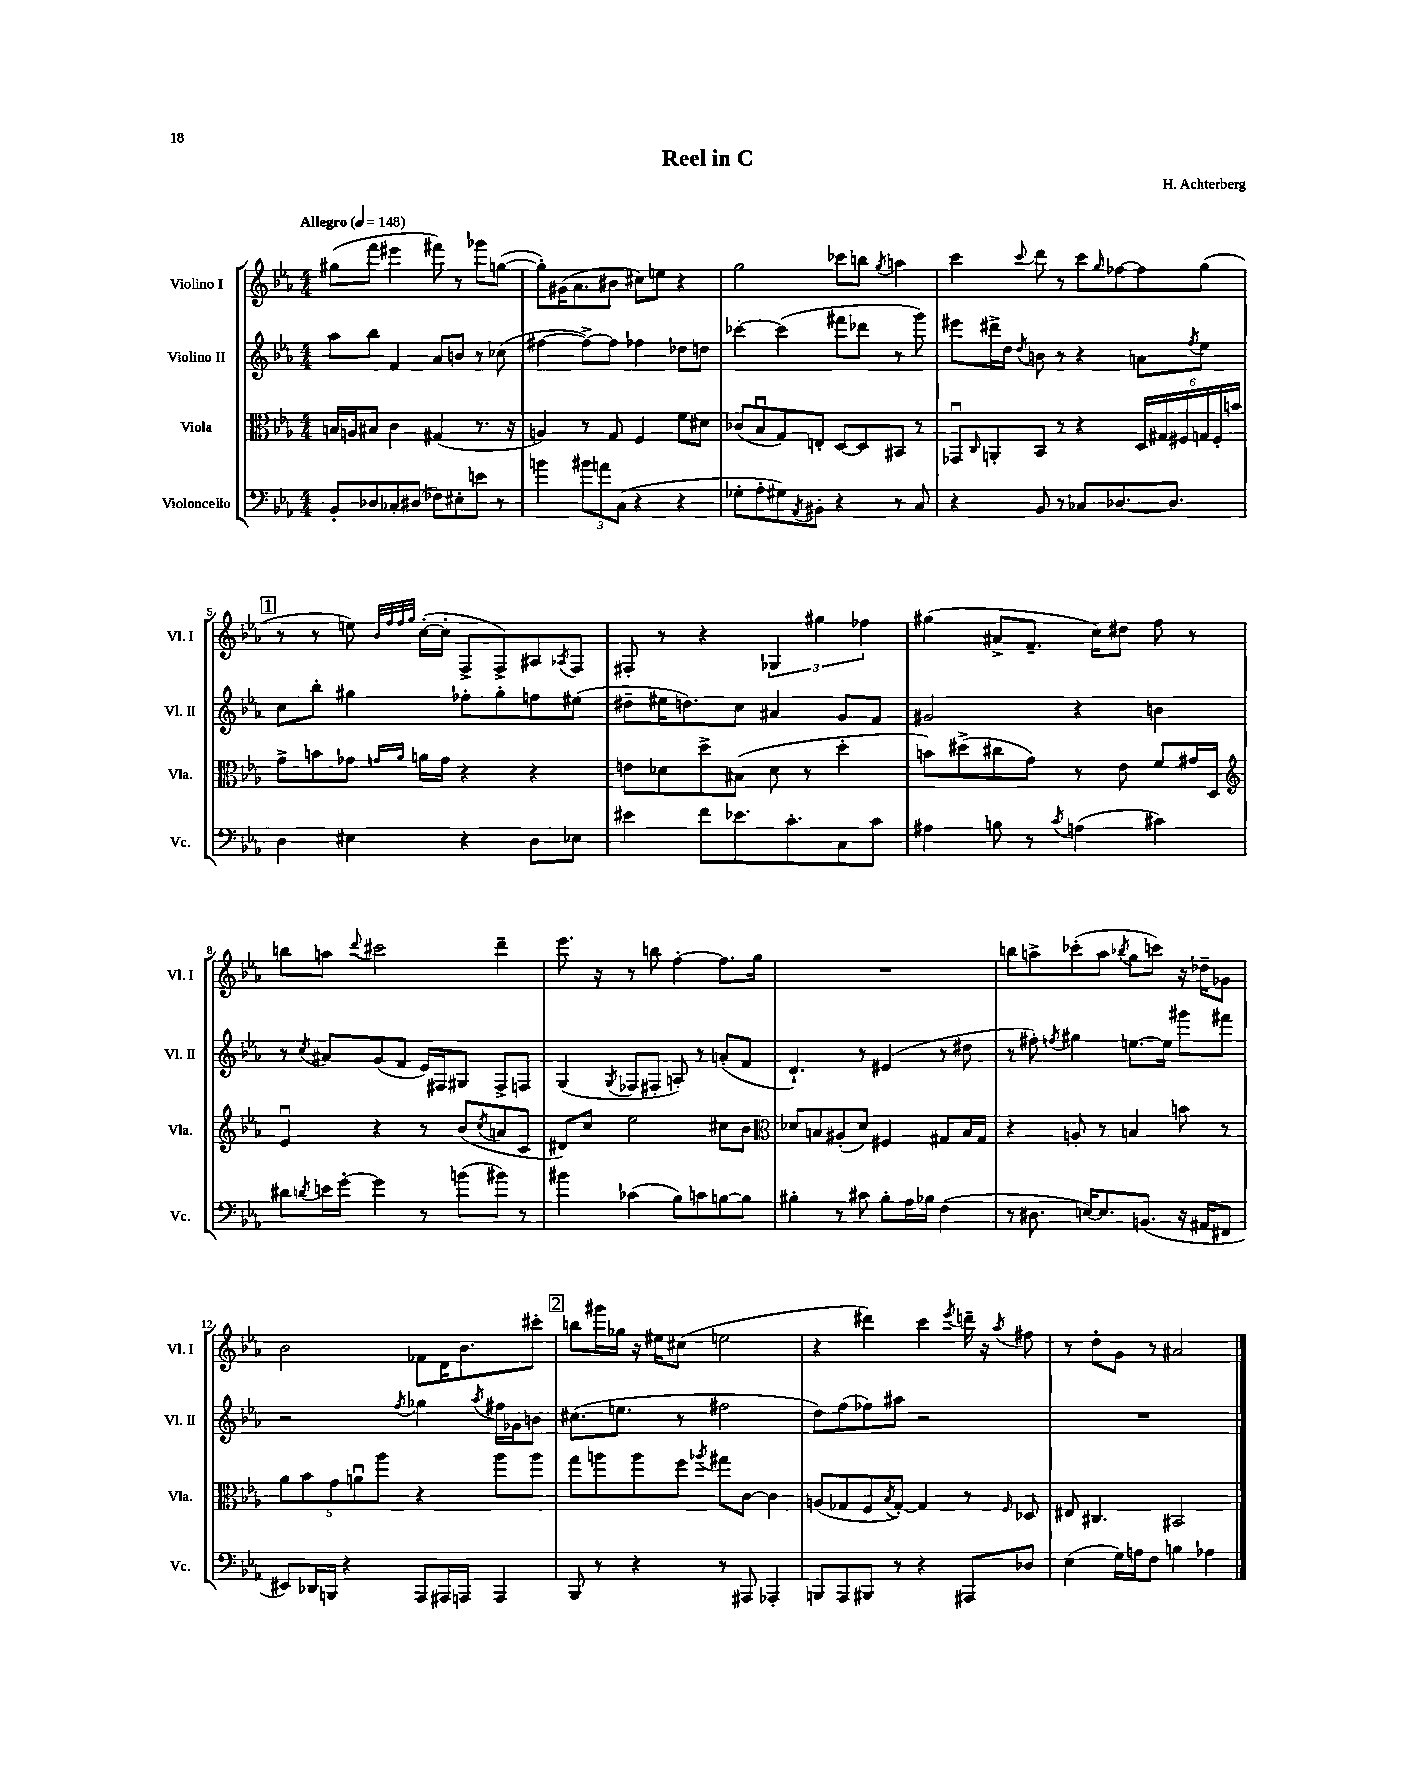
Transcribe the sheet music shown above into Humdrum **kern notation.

**kern	**kern	**kern	**kern
*part4	*part3	*part2	*part1
*staff4	*staff3	*staff2	*staff1
*I"Violoncello	*I"Viola	*I"Violino II	*I"Violino I
*I'Vc.	*I'Vla.	*I'Vl. II	*I'Vl. I
*clefF4	*clefC3	*clefG2	*clefG2
*k[b-e-a-]	*k[b-e-a-]	*k[b-e-a-]	*k[b-e-a-]
*M4/4	*M4/4	*M4/4	*M4/4
*MM148	*MM148	*MM148	*MM148
=1	=1	=1	=1
!	!	!	!LO:TX:a:B:t=Allegro
8BB-'/L	16Bn/LL	8aa-\L	(8gg#X\L
.	16An/J	.	.
8D-X/	8B#X/J	8bb-\J	8fff\J
8C-X'/	4c\	4f/	4eee#X\
(8D#X/J	.	.	.
8F-X\L)	(4G#X/	8a-/L	8fff#X\)
8E#X'\	.	8bn/J	8r
8en\J	8.r	8r	8ggg-X\L
8r	.	(8cc-X\	([8ggn\J
.	16r	.	.
=2	=2	=2	=2
4bn\	4An/)	[4ff#X\	8gg'\L])
.	.	.	(16g#X\K
.	.	.	8.a-\
12b#X\L	8r	8ff#^\L_)	.
12an\	.	.	.
.	8G/	8ff#\J]	8b#X\J
(12C\J	.	.	.
4r	4F/	4ff-X\	8cc#X\L)
.	.	.	8een\J
4r	8f\L	8dd-X\L	4r
.	8d#X\J	8ddn\J	.
=3	=3	=3	=3
8G-X'\L	(8c-X/L	[4ccc-X'\	2gg\
8A-'\	8B-u/	.	.
8G#X\)	8G/)	(4ccc-\]	.
8qAA-/	.	.	.
8BB#X'\J	8En'/J	.	.
4r	[8D/L	8fff#X\L	8ccc-X\L
.	8D/]	8ddd-X\J	8bbn\J
.	.	.	8qgg/
8r	8BB#X/J	8r	4aan\
8C/	8r	8ggg\)	.
=4	=4	=4	=4
4r	8GG-Xu/L	8eee#X\L	4ccc\
.	16qqC/	.	.
.	8AAn'/	16ddd#X^\L	.
.	.	16dd\JJ	.
.	.	8qdd/	8qqccc/
8BB-/	8BB-/J	8bn\	8ddd\
8r	8r	8r	8r
8C-X/L	4r	4r	8ccc\L
.	.	.	16qqgg/
[8.D-X/	.	.	[8ff-X\
.	24D/LL	8an\L	8ff-\]
.	24G#X/	.	.
8.D-/J]	.	.	.
.	24F#X/	.	.
.	.	8qff/	.
.	24Gn/	8ee-\J	(8gg\J
.	24F#'/	.	.
.	24bn/JJ	.	.
!!LO:LB:g=z
!!LO:REH:place=s1:t=1
=5	=5	=5	=5
4D\	8g^\L	8cc\L	8r
.	8bn\	8bb-'\J	8r
4E#X\	8g-X\J	4gg#X\	8een\)
.	.	.	32qqb-/LLL
.	.	.	32qqff/
.	16qqgn/LL	.	32qqff/
.	16qqa-/JJ	.	32qqgg/JJJ
.	16an\LL	.	([16cc'\LL
.	16g\JJ	.	16cc'\JJ]
4r	4r	8ff-X'\L	8F^/L
.	.	8gg#'\	8F^/)
8D\L	4r	8ffn\	8A#X/
.	.	.	8qA-X/
8E-X\J	.	(8ee#X\J	8F/J
=6	=6	=6	=6
4e#X\	8en\L	8dd#X~\L	8F#X'/
.	8d-X\	16ee#X\K	8r
.	.	8.ddn\)	.
8f\L	8dd^\	.	4r
8.e-X\	(8B#X\J	8cc\J	.
.	8d-\	4a#X/	6G-X/
8.c'\	.	.	.
.	8r	.	.
.	.	.	6gg#X\
8C\	4dd'\	8g/L	.
.	.	.	6ff-X\
8c\J	.	8f/J	.
=7	=7	=7	=7
4A#X\	8bn\L)	2g#X/	(4gg#X\
.	(8dd#X^\	.	.
8Bn\	8cc#X\	.	8a#X^/L
8r	8g\J)	.	8.f~/J
8qc/	.	.	.
(4An\	8r	4r	.
.	.	.	16cc\KL)
.	8e-\	.	8dd#X\J
4c#X\)	8f/L	4bn\	8ff\
.	16g#X/L	.	8r
.	16D/JJ	.	.
!!LO:LB:g=z
=8	=8	=8	=8
*	*clefG2	*	*
8d#X\L	4e-u/	8r	8bbn\L
8qdn/	.	8qcc/	.
16en\L	.	8a#X/L	8aan\J
[16g'\JJ	.	.	.
.	.	.	8qqddd/
4g\]	4r	(8g/	2ccc#X\
.	.	8f/J	.
8r	8r	16e-/LL)	.
.	.	16F#X/J	.
(8bn\L	(8b-/L	8G#X/J	.
.	8qcc/	.	.
8b#X\J)	8an/	8F#^/L	4ddd~\
8r	8c/J	8Fn/J	.
=9	=9	=9	=9
4b#X\	8d#X/L)	(4G/	8.eee-\
.	8cc/J	.	.
.	.	.	16r
.	.	8qG/	.
(4c-X\	2ee-\	8F-X/L	8r
.	.	8F#X'/J	8bbn\
8B-\L)	.	8An'/)	[4ff'\
8cn\	.	8r	.
[8Bn\	8cc#X\L	(8an'/L	8.ff\L]
8B\J]	8b-\J	8f/J	.
.	.	.	16gg\Jk
=10	=10	=10	=10
*	*clefC3	*	*
4B#X'\	8d-X/L	4.d`/)	1r
.	8Bn/	.	.
8r	(8A#X'/	.	.
8c#X\	8d-/J)	8r	.
8B#'\L	4F#X/	(4e#X/	.
16A-\L	.	.	.
16B-X\JJ	.	.	.
(4F\	8G#X/L	8r	.
.	16B/L	8dd#X\	.
.	16G#/JJ	.	.
=11	=11	=11	=11
8r	4r	8r	8bbn\L
8.D#X\	.	8ff#X'\)	8aan^\
.	.	8qffn/	.
.	8An'/	4gg#X\	(8ccc-X'\
[16En/KL)	.	.	.
8.E/]	8r	.	8aa\J
.	.	.	8qbb-X/
.	4Bn/	[8.een\L	8gg\L
(8.BBn/J	.	.	.
.	.	.	8cccn\J)
.	.	16ee\Jk]	.
16r	8bn\	8ggg#X\L	16r
16AA#X/KL	.	.	16dd-X~\KL
8FF#X/J	8r	8fff#X\J	8g-X\J
!!LO:LB:g=z
=12	=12	=12	=12
8EE#X/L)	10a-\L	2r	2b-\
.	10b-\	.	.
16DD-X/L	.	.	.
16BBBn/JJ	.	.	.
.	10g\	.	.
4r	.	.	.
.	10anu\	.	.
.	10aa-\J	.	.
.	.	8qff/	.
8AAA-/L	4r	4gg-X\	8f-X\L
16AAA#X/L	.	.	16d\K
16AAAn/JJ	.	.	8.b-\
.	.	8qaa-/	.
4AAA/	8aa-\L	16ff#X\LL	.
.	.	16g-X\J	.
.	8aa-\J	8bn\J	8ccc#X'\J
!!LO:REH:place=s1:t=2
=13	=13	=13	=13
8BBB-/	8gg\L	(8.cc#X\L	8bbn\L
8r	8aan\	.	16ggg#X\L
.	.	8.een\J	16gg-X\JJ
4r	8aa\	.	16r
.	.	.	16ee#X\KL
.	8ff\J	8r	(8cc#X\J
.	8qaa-X/	.	.
8r	8gg#X\L	2ff#X\	2een\
8AAA#X/	[8c\J	.	.
4AAA-X'/	4c\]	.	.
=14	=14	=14	=14
8BBBn/L	(8An/L	8dd\L)	4r
8AAA-/	8G-X/	(8ff\	.
8BBB#X/J	8F/	8ff-X\)	4ddd#X\)
.	8qB-/	.	.
8r	[8G-'/J)	8aa#X\J	.
4r	4G-/]	2r	4ccc\
.	.	.	8qeee-/
8AAA#X/L	8r	.	16dddn~\
.	.	.	16r
.	16qqF/	.	8qaa-/
8D-X/J	8D-X/	.	8ff#X\
=15	=15	=15	=15
(4E-\	8E#X/	1r	8r
.	4.C#X/	.	8dd'\L
16G\LL)	.	.	8g\J
16An\J	.	.	.
8F\J	.	.	8r
4Bn\	2BB#X/	.	2a#X/
4A-X\	.	.	.
==	==	==	==
*-	*-	*-	*-
